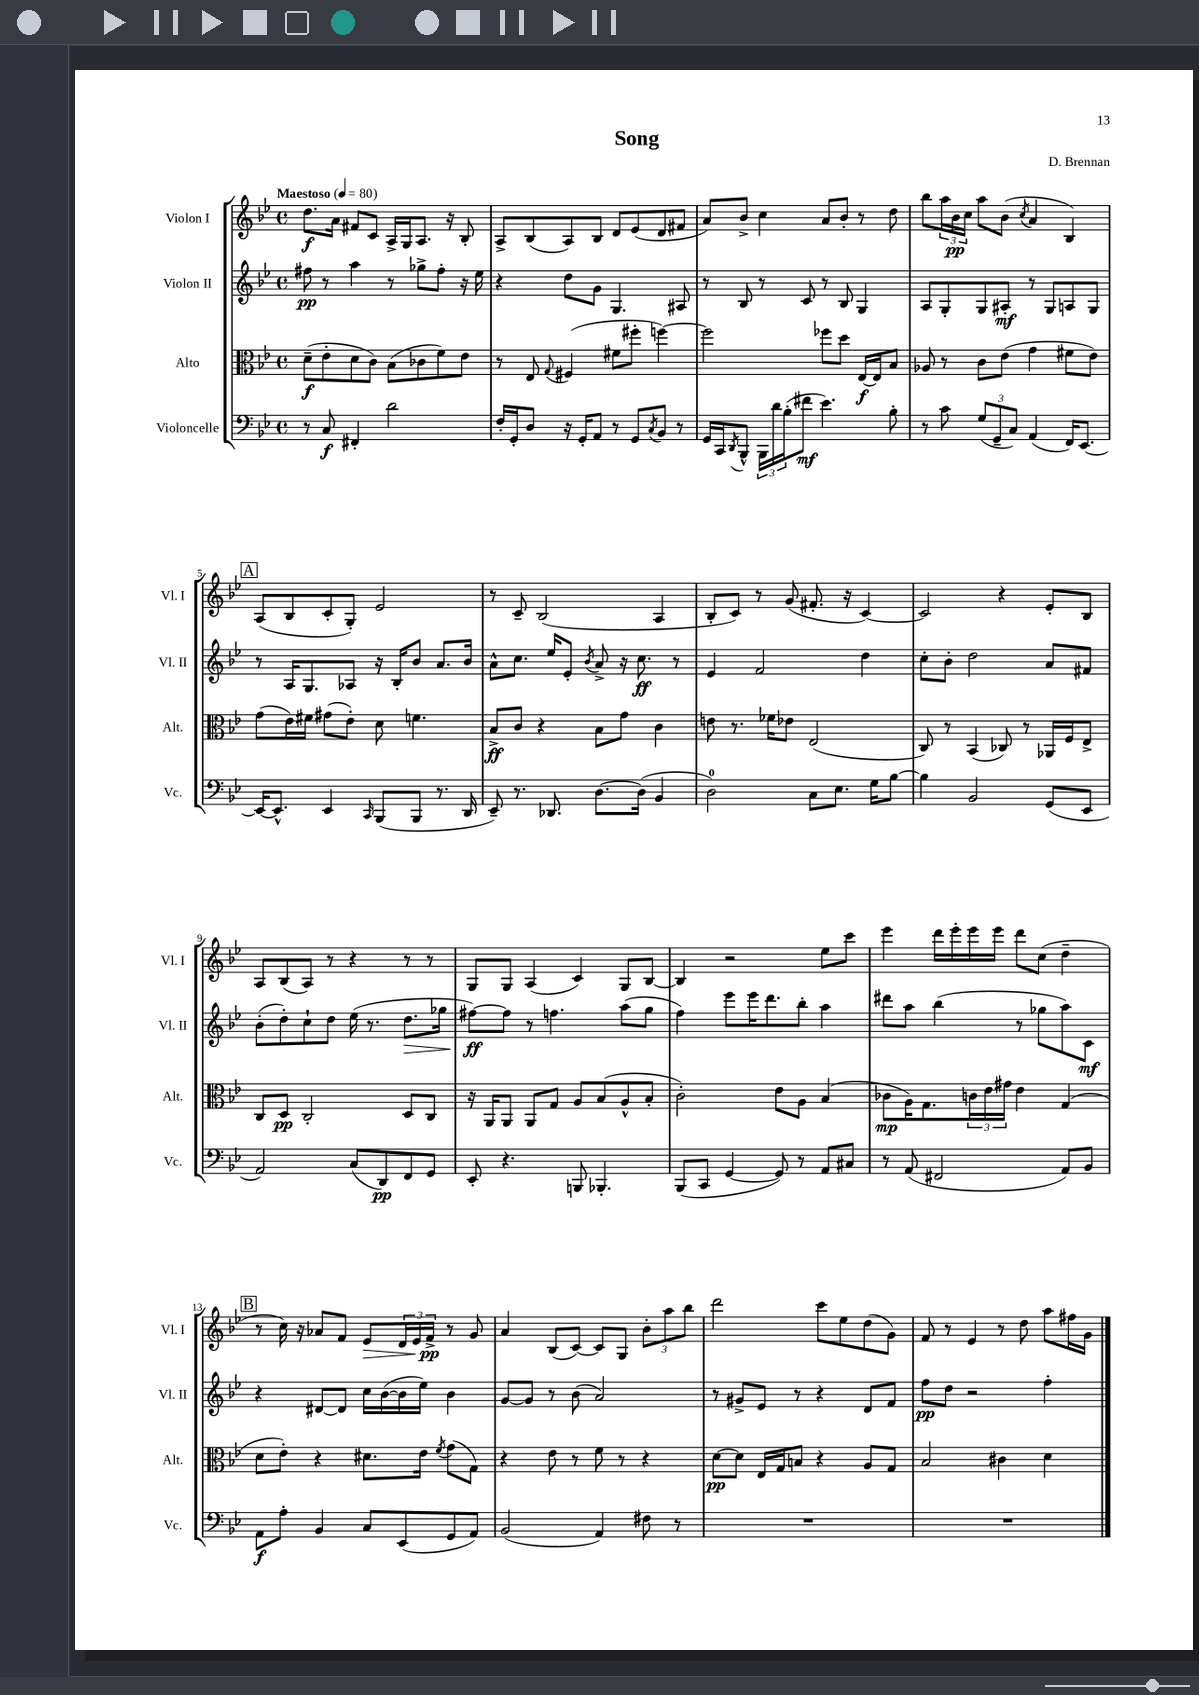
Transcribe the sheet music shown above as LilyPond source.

\header { title = "Song" composer = "D. Brennan" }
<<
\new StaffGroup <<
\new Staff = "s0" \with { instrumentName = "Violon I" shortInstrumentName = "Vl. I" } {
    \clef treble \key bes \major \defaultTimeSignature \time 4/4 \tempo "Maestoso" 4 = 80
    d''8.\f a'16 fis'8 c'8 a16-> g16 a8. r16 bes8-. |
    a8-> bes8( a8) bes8 d'8 ees'8( d'8 fis'8 |
    a'8) bes'8-> c''4 a'8 bes'8-. r8 d''8 |
    bes''8 \tuplet 3/2 { a''16 bes'16\pp c''16 } a''8 bes'8( \acciaccatura { c''8 } a'4 bes4) |
    \mark \markup { \box "A" } a8( bes8 c'8-. g8-.) ees'2 |
    r8 c'8-- bes2( a4 |
    bes8-. c'8) r8 g'8( fis'8.-. r16 c'4~) |
    c'2 r4 ees'8-. bes8 |
    a8 bes8( a8) r8 r4 r8 r8 |
    g8 g8 a4( c'4) g8 bes8~ |
    bes4 r2 ees''8 c'''8 |
    ees'''4 d'''16 ees'''16-. ees'''16 ees'''16 d'''8 c''8( d''4-- |
    \mark \markup { \box "B" } r8 c''16) r16 aes'8 f'8 ees'8\> \tuplet 3/2 { d'16 ees'16 f'16->\pp\! } r8 g'8 |
    a'4 bes8( c'8~) c'8 g8 \tuplet 3/2 { bes'8-. a''8 bes''8 } |
    d'''2 c'''8 ees''8 d''8( g'8) |
    f'8 r8 ees'4 r8 d''8 a''8 fis''16 g'16 \bar "|." |
}
\new Staff = "s1" \with { instrumentName = "Violon II" shortInstrumentName = "Vl. II" } {
    \clef treble \key bes \major \defaultTimeSignature \time 4/4
    fis''8\pp r8 a''4 r8 ges''8-> fis''8-. r16 ees''16 |
    r4 d''8 g'8 g4. ais8 |
    r8 bes8 r8 c'8 r8 bes8 g4 |
    a8 g8-. g8 ais8-.\mf r8 g8 a8 g8 |
    \mark \markup { \box "A" } r8 a16 g8. aes8 r16 bes16-. bes'8 a'8. bes'16 |
    a'8-^ c''8. ees''16 ees'8-. \acciaccatura { bes'8 } a'8-> r16 c''8.\ff r8 |
    ees'4 f'2 d''4 |
    c''8-. bes'8-. d''2 a'8 fis'8 |
    bes'8-.( d''8-.) c''8-! d''8 ees''16( r8. d''8.\> ges''16 |
    fis''8~\ff\!) fis''8 r8 f''4. a''8( g''8 |
    f''4) ees'''8 ees'''16 d'''8. bes''8-. a''4 |
    dis'''8 a''8 bes''4( r8 ges''8 a''8) c'8\mf |
    \mark \markup { \box "B" } r4 dis'8~ dis'8 c''16 bes'16~( bes'16 ees''16) bes'4 |
    g'8~ g'8 r8 bes'8( a'2) |
    r8 gis'8-> ees'8 r8 r4 d'8 f'8 |
    f''8\pp d''8 r2 f''4-. \bar "|." |
}
\new Staff = "s2" \with { instrumentName = "Alto" shortInstrumentName = "Alt." } {
    \clef alto \key bes \major \defaultTimeSignature \time 4/4
    d'8--\f( ees'8-. d'8 c'8) bes8( ces'8 f'8) ees'8 |
    r8 ees8 \appoggiatura { g8 } fis4( fis'8 fis''8-. f''4~) |
    f''2 fes''8 d''8 ees16~\f ees16 bes8 |
    aes8 r8 c'8 ees'8( g'4 fis'8 ees'8) |
    \mark \markup { \box "A" } g'8( ees'16) fis'16 gis'8( ees'8-.) d'8 f'4. |
    bes8->\ff c'8 r4 bes8 g'8 c'4 |
    e'8 r8. fes'16 ees'8 ees2( |
    c8) r8 bes,4( ces8) r8 aes,16 f16 ees8-> |
    c8 d8\pp c2-. d8 c8 |
    r16 a,16 a,8 a,8 g8 a8 bes8( a8-^ bes8-. |
    c'2-.) ees'8 a8 bes4( |
    ces'8\mp a16) g8. \tuplet 3/2 { c'16 ees'16 gis'16 } ees'4 g4( |
    \mark \markup { \box "B" } d'8 ees'8-.) r4 dis'8. ees'16 \acciaccatura { f'8 } g'8( g8) |
    r4 ees'8 r8 f'8 r8 r4 |
    d'8~\pp d'8 ees16 g16 b8 r4 a8 g8 |
    bes2 cis'4 d'4 \bar "|." |
}
\new Staff = "s3" \with { instrumentName = "Violoncelle" shortInstrumentName = "Vc." } {
    \clef bass \key bes \major \defaultTimeSignature \time 4/4
    r8 c8\f fis,4-. d'2 |
    f16-. g,16-. d8 r16 g,16-. a,8 r8 g,8 \acciaccatura { c8 } bes,8 r8 |
    g,16 c,16 \acciaccatura { d,8 } bes,,8-^ \tuplet 3/2 { bes,,16 d'16 bes16-.( } fis'8\mf ees'4.) bes8-. |
    r8 c'8 \tuplet 3/2 { g8( g,8-- c8) } a,4( f,16) ees,8.~ |
    \mark \markup { \box "A" } ees,16~ ees,8.-^ ees,4 \grace { c,16 } bes,,8( bes,,8 r8. d,16 |
    ees,8--) r8. des,8. d8.~ d16( bes,4 |
    d2-0) c8 ees8. g16 bes8~ |
    bes4 bes,2 g,8( ees,8 |
    a,2) c8( d,8\pp) f,8 g,8 |
    ees,8-. r4. b,,8 bes,,4.-. |
    bes,,8( c,8 g,4~ g,8) r8 a,8 cis8 |
    r8 a,8( fis,2 a,8) bes,8 |
    \mark \markup { \box "B" } a,8\f a8-. bes,4 c8 ees,8( g,8 a,8) |
    bes,2( a,4) fis8 r8 |
    R1 |
    R1 \bar "|." |
}
>>
>>
